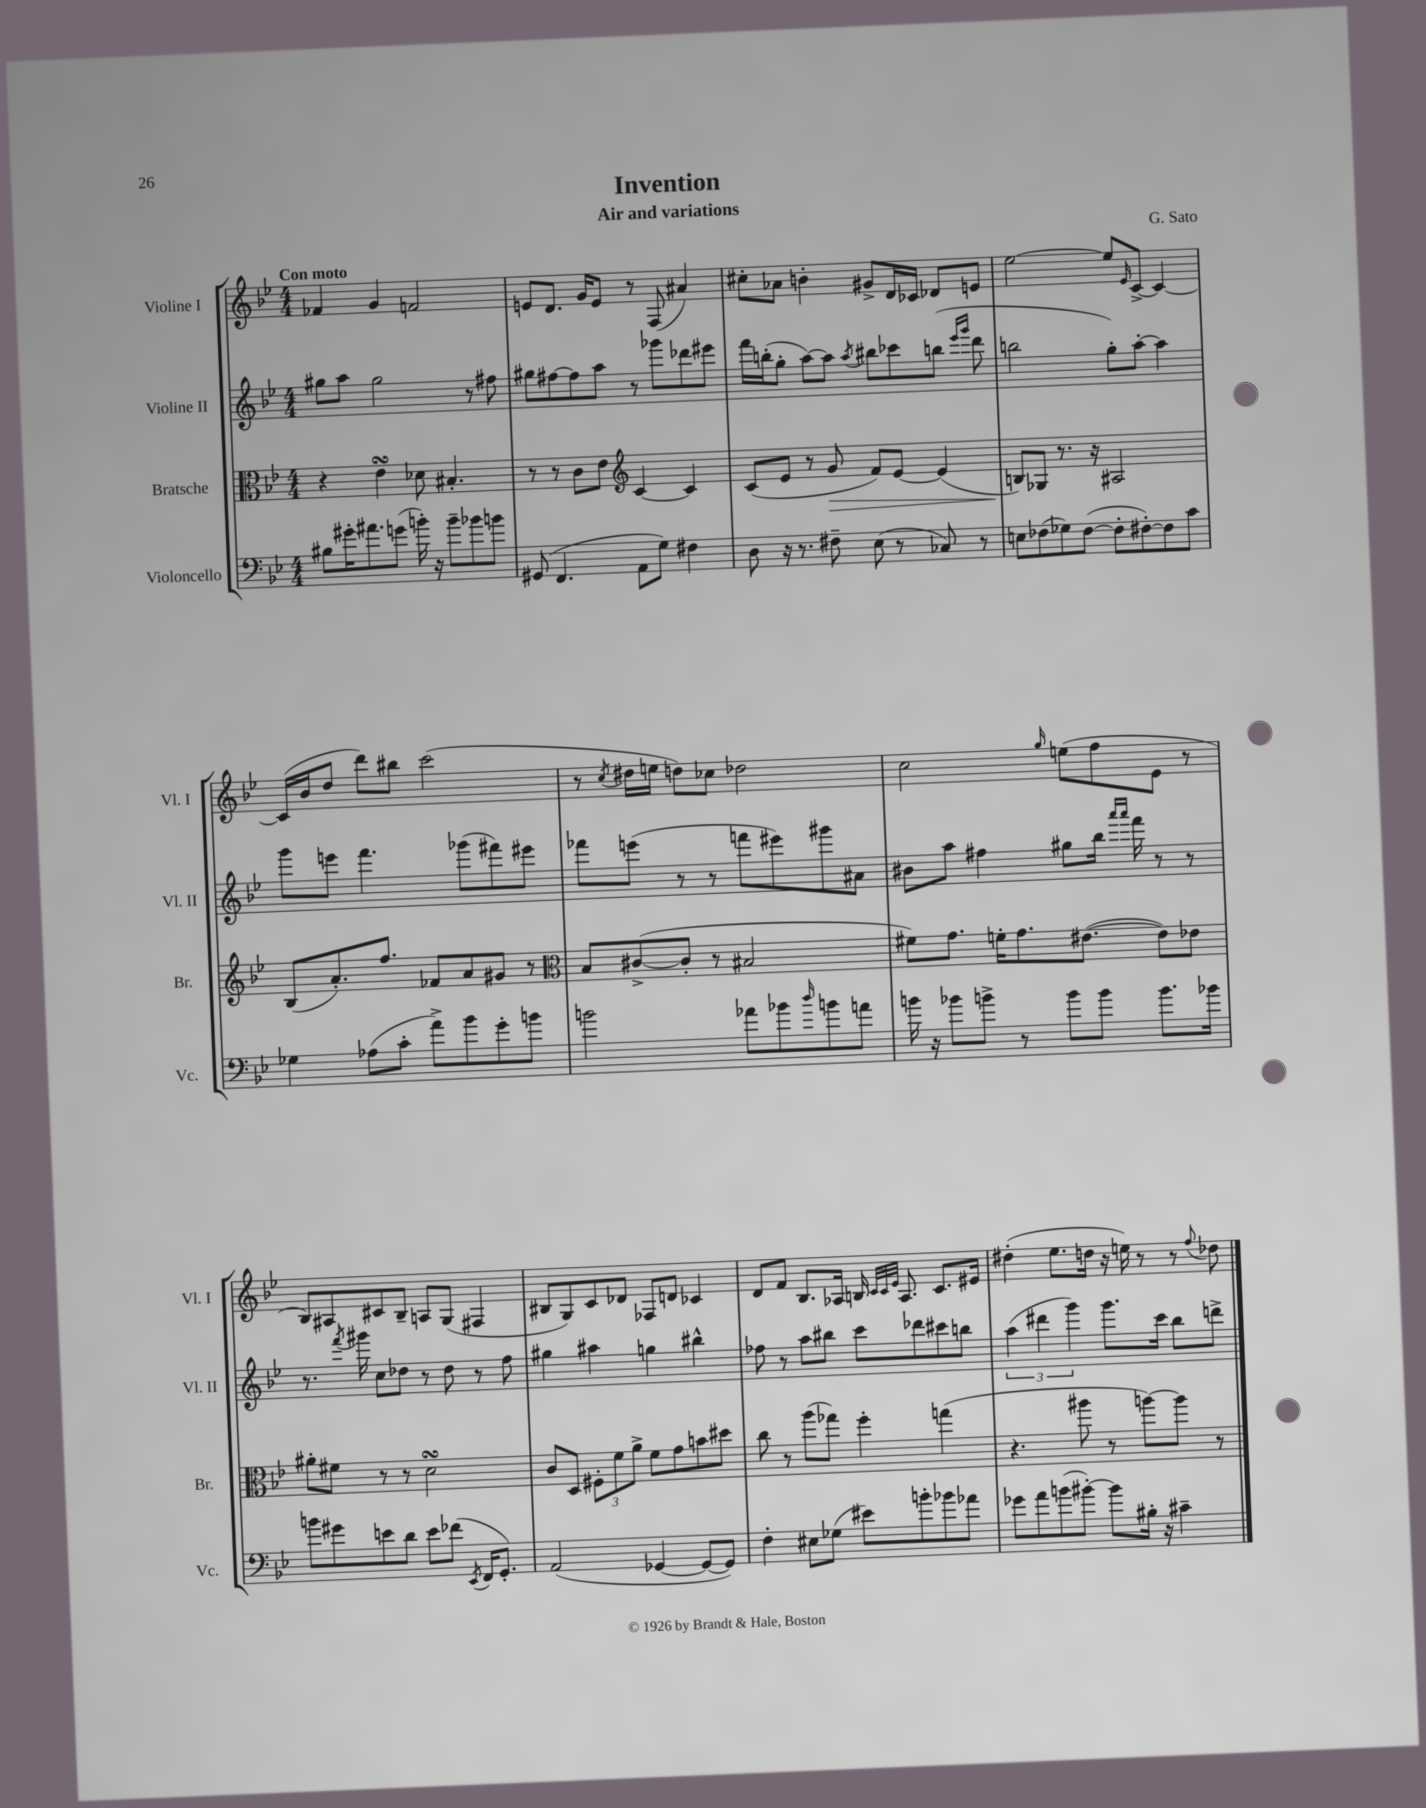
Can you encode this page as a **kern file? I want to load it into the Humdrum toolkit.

**kern	**kern	**kern	**kern
*staff4	*staff3	*staff2	*staff1
*clefF4	*clefC3	*clefG2	*clefG2
*k[b-e-]	*k[b-e-]	*k[b-e-]	*k[b-e-]
*M4/4	*M4/4	*M4/4	*M4/4
8B#	4r	8gg#	4f-
16g#'	.	8aa	.
8.a#	.	.	.
.	4e-	2gg#	4g
(8g	.	.	.
16b')	8d-	.	2f
16r	.	.	.
8b~	4.B#'	.	.
8b-	.	8r	.
8b	.	8ff#	.
=	=	=	=
(8GG#	8r	8gg#	8e
4.FF	8r	[8ff#	8.d
.	8c	8ff#]	.
.	.	.	16g
.	8e-	8aa	8e
*	*clefG2	*	*
8AA	[4c	8r	8r
8G)	.	8ggg-	(8F
4F#	4c]	8ddd-	4a#)
.	.	8eee#	.
=	=	=	=
8D	(8c	16fff	8cc#'
.	.	(16bb'	.
16r	8e-	8gg'	8a-
8.r	.	.	.
.	8r	[8aa)	4b'
8F#~	8g	8aa]	.
.	.	8qaa	.
(8E-	8f)	8bb#	8g#^
8r	[8e-	8ccc-	16d
.	.	.	16c-
8C-)	(4e-]	(8bb	8d-
.	.	16qqeee-	.
.	.	16qqggg	.
8r	.	8ddd	8e
=	=	=	=
8E	8B)	2bb	[2ee-
(8F-	8G-	.	.
8G-)	8.r	.	.
([8F-	.	.	.
.	16r	.	.
8F-']	2A#	8gg')	8ee-]
.	.	.	16qqe-
[8F#')	.	[8aa'	[8c^
8F#]	.	4aa]	4c_
8c	.	.	.
=	=	=	=
4G-	(8B-	8ggg	(16c]
.	.	.	16b-
.	8.a')	8eee	8dd
(8A-	.	4.fff	8ddd)
.	8.ff	.	.
8c'	.	.	8bb#
8a^)	8f-	.	(2ccc
8b-	8a	(8ggg-	.
8g'	8g#	8fff#)	.
8b	8r	8eee#	.
=	=	=	=
*	*clefC3	*	*
2b	8B-	8fff-	8r
.	.	.	8qcc
.	([8c#^	(8eee	16dd#
.	.	.	16ee
.	8c#']	8r	8dd)
.	8r	8r	8cc-
8a-	2B#	8fff	2dd-
8b-	.	8eee#)	.
16qqdd	.	.	.
8b	.	8ggg#	.
8a	.	8a#	.
=	=	=	=
16b	8f#)	8b#	2cc
16r	.	.	.
8b-	8.g	8aa	.
8b^	.	4ff#	.
.	16f'	.	.
8r	8.g	.	.
.	.	.	16qqgg
8b	.	8gg#	(8ee
.	([8.e#	.	.
8b	.	16bb-	8ff
.	.	16qqaaa	.
.	.	16qqaaa	.
.	.	16fff	.
8.b	8e#])	8r	8e-
.	8e-	8r	8r
16b-	.	.	.
=	=	=	=
8b	8a#'	8.r	8B-)
8g#	8f#	.	8A#
.	.	8qfff	.
.	.	16ggg#	.
8e	8r	8cc	8c#
8d	8r	8dd-	8B-~
8e	2d	8r	8A
(8f-	.	8dd-	(8G
8qEE-	.	.	.
16FF	.	8r	4F#
8.GG')	.	.	.
.	.	8ff	.
=	=	=	=
(2AA	8c	4gg#	8B#
.	8D	.	8G)
.	12F#'	4aa#	8c
.	12f	.	.
.	.	.	8d-
.	12a^	.	.
[4GG-	8f	4gg	8F-
.	8g	.	8d
8GG-_	8b	4bb#^^	4c-
8GG-])	8dd#	.	.
=	=	=	=
4F'	8cc	8ff-	8d
.	8r	8r	8f
8E#	(8aa	8aa	8.B-
(8G-	8gg-)	8bb#	.
.	.	.	16A-
8e#)	4ff'	8ccc	16B
.	.	.	32qqc
.	.	.	32qqc
.	.	.	32qqe-
.	.	.	8.A-
8b'	.	8ddd-	.
8b-	(4gg	8ccc#	8.c
8a-	.	8bb	.
.	.	.	16e#
=	=	=	=
8g-	4.r	(6aa	(4dd#'
8a	.	.	.
.	.	6ddd#	.
(8b	.	.	8.ee-
.	.	6ggg)	.
[8b#')	8aa#	.	.
.	.	.	16dd
8b#]	8r	8.ggg	16r
.	.	.	16ee)
16B#'	[8aa)	.	8r
16r	.	16ccc	.
4c#~	8aa]	8bb-	8r
.	.	.	8qqff
.	8r	8ddd^	8dd-
==	==	==	==
*-	*-	*-	*-
